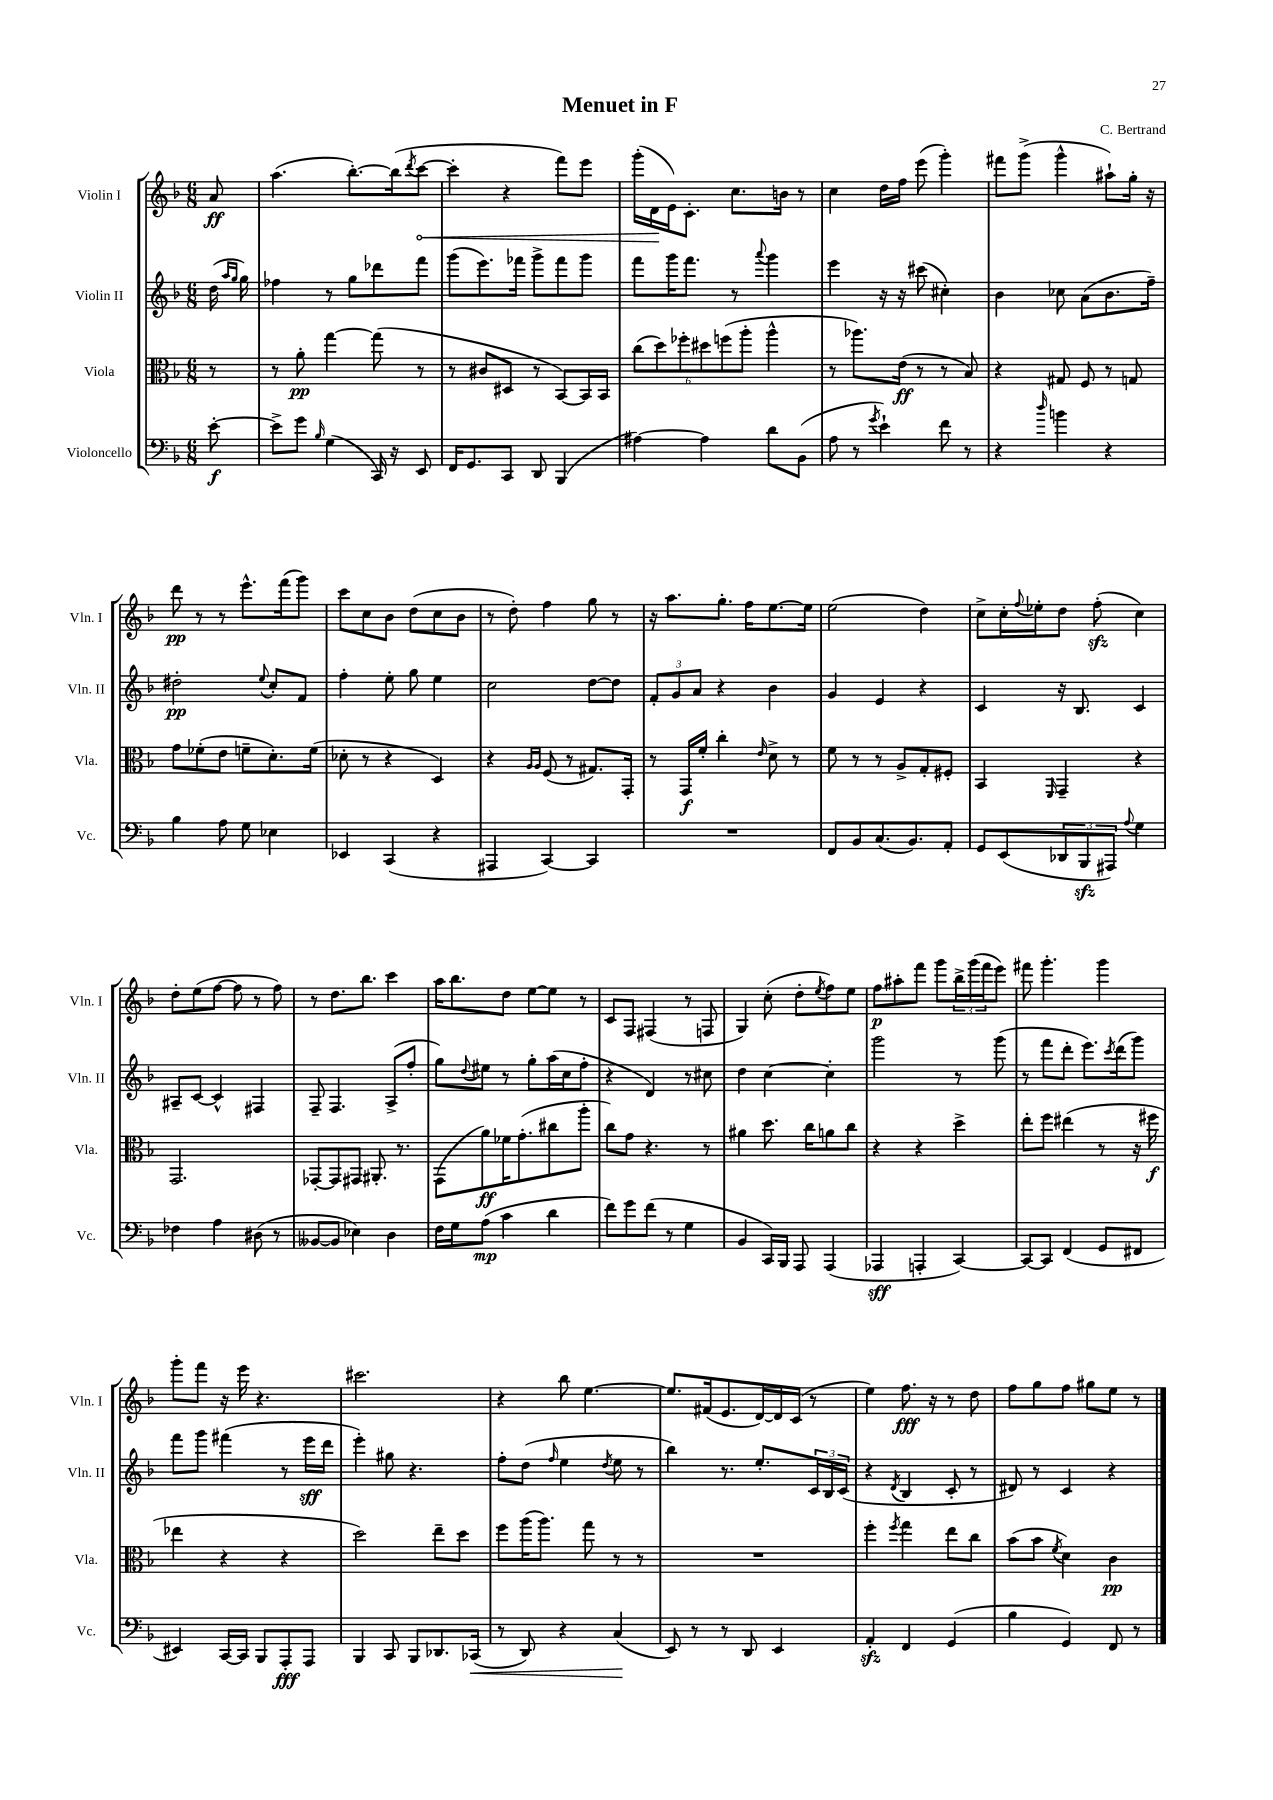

**kern	**dynam	**kern	**dynam	**kern	**dynam	**kern	**dynam
*part4	*part4	*part3	*part3	*part2	*part2	*part1	*part1
*staff4	*staff4	*staff3	*staff3	*staff2	*staff2	*staff1	*staff1
*I"Violoncello	*	*I"Viola	*	*I"Violin II	*	*I"Violin I	*
*I'Vc.	*	*I'Vla.	*	*I'Vln. II	*	*I'Vln. I	*
*clefF4	*	*clefC3	*	*clefG2	*	*clefG2	*
*k[b-]	*	*k[b-]	*	*k[b-]	*	*k[b-]	*
*M6/8	*	*M6/8	*	*M6/8	*	*M6/8	*
=	=	=	=	=	=	=	=
[8e'\	f	8r	.	(16dd\	.	8a/	ff
.	.	.	.	16qqaa/LL	.	.	.
.	.	.	.	16qqgg/JJ	.	.	.
.	.	.	.	16gg\)	.	.	.
=1	=1	=1	=1	=1	=1	=1	=1
8e^\L]	.	8r	.	4ff-X\	.	(4.aa\	.
8g\J	.	8a'\	pp	.	.	.	.
16qqB-/	.	.	.	.	.	.	.
(4G\	.	[4gg\	.	8r	.	.	.
.	.	.	.	8gg\L	.	[8.bb-'\L)	.
16CC/)	.	(8gg\]	.	8ddd-X\	.	.	.
16r	.	.	.	.	.	(16bb-\k]	.
.	.	.	.	.	.	8qddd/	.
!	!	!	!	!	!	!	!LO:HP:b
8EE/	.	8r	.	8fff\J	.	[8ccc\J	<
=2	=2	=2	=2	=2	=2	=2	=2
16FF/KL	.	8r	.	(8ggg\L	.	4ccc'\]	.
8.GG/	.	.	.	.	.	.	.
.	.	8c#X/L	.	8.eee\)	.	.	.
8CC/J	.	8D#X/J	.	.	.	4r	.
.	.	.	.	16fff-X\Jk	.	.	.
8DD/	.	8r	.	8ggg^\L	.	.	.
(4BBB-/	.	[8BB-/L)	.	8fff-\	.	8fff\L)	.
.	.	16BB-/L]	.	8ggg\J	.	8eee\J	.
.	.	16BB-/JJ	.	.	.	.	.
=3	=3	=3	=3	=3	=3	=3	=3
[4A#X\)	.	(12cc\L	.	8fff\L	.	(16ggg'\LL	.
.	.	.	.	.	.	16d\	.
.	.	12dd\)	.	.	.	.	.
.	.	.	.	16ggg\K	.	16e\J)	[
.	.	12ff-X'\	.	.	.	.	.
.	.	.	.	8.fff\J	.	8.c'\J	.
4A#\]	.	12dd#X\	.	.	.	.	.
.	.	(12ffn\	.	.	.	.	.
.	.	.	.	8r	.	8.cc\L	.
.	.	12aa'\J	.	.	.	.	.
.	.	.	.	8qqaaa/	.	.	.
8d\L	.	4aa^^\	.	4ggg\	.	.	.
.	.	.	.	.	.	16bn\Jk	.
(8BB-\J	.	.	.	.	.	8r	.
=4	=4	=4	=4	=4	=4	=4	=4
8A\	.	8r	.	4eee\	.	4cc\	.
8r	.	8.aa-X\L)	.	.	.	.	.
8qg/	.	.	.	.	.	.	.
4e`\)	.	.	.	16r	.	16dd\LL	.
.	.	(16e\Jk	ff	16r	.	16ff\JJ	.
.	.	8r	.	(8ccc#X\	.	(8eee\	.
8f\	.	8r	.	4cc#X'\)	.	4ggg'\)	.
8r	.	8B-/)	.	.	.	.	.
=5	=5	=5	=5	=5	=5	=5	=5
4r	.	4r	.	4b-\	.	8fff#X\L	.
.	.	.	.	.	.	(8ggg^\J	.
16qqdd/	.	.	.	.	.	.	.
4bn\	.	8G#X/	.	8cc-X\	.	4ggg^^\	.
.	.	8F/	.	(8a\L	.	.	.
4r	.	8r	.	8.b-\	.	8aa#X`\L)	.
.	.	8Gn/	.	.	.	16gg'\Jk	.
.	.	.	.	16ff~\Jk)	.	16r	.
!!LO:LB:g=z
=6	=6	=6	=6	=6	=6	=6	=6
4B-\	.	8g\L	.	2dd#X'\	pp	8ddd\	pp
.	.	(8f-X'\	.	.	.	8r	.
8A\	.	8e\J	.	.	.	8r	.
8G\	.	8fn~\L	.	.	.	8.eee^^\L	.
.	.	.	.	8qqee/	.	.	.
4E-X\	.	8.d'\)	.	8cc'/L	.	.	.
.	.	.	.	.	.	(16fff\k	.
.	.	.	.	8f/J	.	8ggg\J)	.
.	.	(16f\Jk	.	.	.	.	.
=7	=7	=7	=7	=7	=7	=7	=7
4EE-X/	.	8d-X'\	.	4ff'\	.	8ccc\L	.
.	.	8r	.	.	.	8cc\	.
(4CC/	.	4r	.	8ee'\	.	8b-\J	.
.	.	.	.	8gg\	.	(8dd\L	.
4r	.	4D/)	.	4ee\	.	8cc\	.
.	.	.	.	.	.	8b-\J	.
=8	=8	=8	=8	=8	=8	=8	=8
4AAA#X/	.	4r	.	2cc\	.	8r	.
.	.	.	.	.	.	8dd'\)	.
.	.	16qqA/LL	.	.	.	.	.
.	.	16qqA/JJ	.	.	.	.	.
[4CC/)	.	(8F/	.	.	.	4ff\	.
.	.	8r	.	.	.	.	.
4CC/]	.	8.G#X/L)	.	[8dd\L	.	8gg\	.
.	.	.	.	8dd\J]	.	8r	.
.	.	16GG'/Jk	.	.	.	.	.
=9	=9	=9	=9	=9	=9	=9	=9
2.r	.	8r	.	12f'/L	.	16r	.
.	.	.	.	.	.	8.aa\L	.
.	.	.	.	12g/	.	.	.
.	.	16GG/LL	f	.	.	.	.
.	.	.	.	12a/J	.	.	.
.	.	16f'/JJ	.	.	.	.	.
.	.	4cc'\	.	4r	.	8.gg'\J	.
.	.	.	.	.	.	16ff\KL	.
.	.	16qqe/	.	.	.	.	.
.	.	8d^\	.	4b-\	.	[8.ee\	.
.	.	8r	.	.	.	.	.
.	.	.	.	.	.	16ee\Jk]	.
=10	=10	=10	=10	=10	=10	=10	=10
8FF/L	.	8f\	.	4g/	.	(2ee\	.
8BB-/	.	8r	.	.	.	.	.
(8.C/	.	8r	.	4e/	.	.	.
.	.	8A^/L	.	.	.	.	.
8.BB-/)	.	.	.	.	.	.	.
.	.	8G'/	.	4r	.	4dd\)	.
8AA'/J	.	8F#X'/J	.	.	.	.	.
=11	=11	=11	=11	=11	=11	=11	=11
8GG/L	.	4BB-/	.	4c/	.	8cc^\L	.
(8EE/	.	.	.	.	.	16cc'\L	.
.	.	.	.	.	.	8qqff/	.
.	.	.	.	.	.	16ee-X'\J	.
.	.	16qqFF/	.	.	.	.	.
12DD-X/	.	4GG~/	.	16r	.	8dd\J	.
.	.	.	.	8.B-/	.	.	.
12BBB-zz/	.	.	.	.	.	.	.
.	.	.	.	.	.	(8ffzz'\	.
12AAA#X/J)	.	.	.	.	.	.	.
8qqA/	.	.	.	.	.	.	.
4G\	.	4r	.	4c/	.	4cc\)	.
!!LO:LB:g=z
=12	=12	=12	=12	=12	=12	=12	=12
4F-X\	.	2.GG/	.	8A#X~/L	.	8dd'\L	.
.	.	.	.	[8c/J	.	(8ee\	.
4A\	.	.	.	4c^^/]	.	[8ff\J	.
.	.	.	.	.	.	8ff\]	.
(8D#X\	.	.	.	4F#X/	.	8r	.
8r	.	.	.	.	.	8ff\)	.
=13	=13	=13	=13	=13	=13	=13	=13
[8BB--X/L	.	[8GG-X'/L	.	8F~/	.	8r	.
8BB--/J]	.	8GG-/]	.	4.F/	.	8.dd\L	.
4E-X\)	.	8GG#X/J	.	.	.	.	.
.	.	.	.	.	.	8.bb-\J	.
.	.	8.AA#X'/	.	.	.	.	.
4D\	.	.	.	(8A^/L	.	4ccc\	.
.	.	8.r	.	.	.	.	.
.	.	.	.	8ff'/J	.	.	.
=14	=14	=14	=14	=14	=14	=14	=14
16F\LL	.	(8GG\L	.	8gg\L)	.	16aa\KL	.
16G\J	.	.	.	.	.	8.bb-\	.
.	.	.	.	8qqdd/	.	.	.
(8A\J	mp	8a\)	ff	8ee#X\J	.	.	.
4c\	.	16f-X\K	.	8r	.	8dd\J	.
.	.	(8.g'\	.	.	.	.	.
.	.	.	.	8gg'\L	.	[8ee\L	.
4d\	.	8cc#X\	.	(16aa\L	.	8ee\J]	.
.	.	.	.	16cc\J	.	.	.
.	.	8aa'\J	.	8ff'\J	.	8r	.
=15	=15	=15	=15	=15	=15	=15	=15
8f\L)	.	8cc\L)	.	4r	.	8c/L	.
8g\	.	8g\J	.	.	.	8F/J	.
(8f\J	.	4.r	.	4d/)	.	(4F#X/	.
8r	.	.	.	.	.	.	.
4G\	.	.	.	8r	.	8r	.
.	.	8r	.	8cc#X\	.	8Fn/	.
=16	=16	=16	=16	=16	=16	=16	=16
4BB-/	.	4a#X\	.	4dd\	.	4G/)	.
16CC/LL)	.	8.dd\	.	[4cc\	.	(8cc'\	.
16BBB-/JJ	.	.	.	.	.	.	.
8AAA/	.	.	.	.	.	8dd'\L	.
.	.	16cc\KL	.	.	.	.	.
.	.	.	.	.	.	8qee/	.
(4AAA/	.	8an\	.	4cc'\]	.	8ff\)	.
.	.	8cc\J	.	.	.	8ee\J	.
=17	=17	=17	=17	=17	=17	=17	=17
4AAA-X/	sff	4r	.	2ggg\	.	8ff\L	p
.	.	.	.	.	.	8aa#X'\	.
4AAAn'/	.	4r	.	.	.	8fff\J	.
.	.	.	.	.	.	8ggg\L	.
[4CC/)	.	4dd^\	.	8r	.	24bb-^\L	.
.	.	.	.	.	.	(24ggg\	.
.	.	.	.	.	.	24fff\J	.
.	.	.	.	(8ggg\	.	8eee\J)	.
=18	=18	=18	=18	=18	=18	=18	=18
8CC/L_	.	8ee'\L	.	8r	.	8fff#X\	.
8CC/J]	.	8ff\J	.	8fff\L	.	4.ggg'\	.
(4FF/	.	(4ee#X\	.	8ddd'\J	.	.	.
.	.	.	.	8.eee\L)	.	.	.
8GG/L	.	8r	.	.	.	4ggg\	.
.	.	.	.	8qccc/	.	.	.
.	.	.	.	(16ddd\k	.	.	.
8FF#X/J	.	16r	.	8ggg\J)	.	.	.
.	.	16ff#X\	f	.	.	.	.
!!LO:LB:g=z
=19	=19	=19	=19	=19	=19	=19	=19
4EE#X/)	.	4ee-X\	.	8fff\L	.	8ggg'\L	.
.	.	.	.	8ggg\J	.	8fff\J	.
[16CC/LL	.	4r	.	(4fff#X\	.	16r	.
16CC/JJ]	.	.	.	.	.	16eee\	.
8BBB-/L	.	.	.	.	.	4.r	.
8AAA'/	fff	4r	.	8r	.	.	.
8AAA/J	.	.	.	16eee\LL	sff	.	.
.	.	.	.	16ddd\JJ	.	.	.
=20	=20	=20	=20	=20	=20	=20	=20
4BBB-/	.	2dd\)	.	4eee'\)	.	2.ccc#X\	.
8CC/	.	.	.	8gg#X\	.	.	.
8BBB-/L	.	.	.	4.r	.	.	.
8.DD-X/	.	8ee~\L	.	.	.	.	.
.	.	8dd\J	.	.	.	.	.
!	!LO:HP:b	!	!	!	!	!	!
(16CC-X/Jk	<	.	.	.	.	.	.
=21	=21	=21	=21	=21	=21	=21	=21
8r	.	8ff\L	.	8ff'\L	.	4r	.
8DD/)	.	(16aa\K	.	(8dd\J	.	.	.
.	.	8.aa\J)	.	.	.	.	.
.	.	.	.	16qqff/	.	.	.
4r	.	.	.	4ee\	.	8bb-\	.
.	.	8gg\	.	.	.	[4.ee\	.
.	.	.	.	8qdd/	.	.	.
(4C/	.	8r	.	8ee\	.	.	.
.	.	8r	.	8r	.	.	.
.	[	.	.	.	.	.	.
=22	=22	=22	=22	=22	=22	=22	=22
8EE/)	.	2.r	.	4bb-\)	.	8.ee/L]	.
8r	.	.	.	.	.	.	.
.	.	.	.	.	.	(16f#X/k	.
8r	.	.	.	8.r	.	8.e/	.
8DD/	.	.	.	.	.	.	.
.	.	.	.	8.ee'/L	.	[16d/L)	.
4EE/	.	.	.	.	.	16d/]	.
.	.	.	.	.	.	(16c/JJ	.
.	.	.	.	24c/L	.	8r	.
.	.	.	.	24B-/	.	.	.
.	.	.	.	(24c/JJ	.	.	.
=23	=23	=23	=23	=23	=23	=23	=23
4AAzz'/	.	4ff'\	.	4r	.	4ee\)	.
.	.	8qff/	.	8qd/	.	.	.
4FF/	.	4gg\	.	4B-/	.	8.ff\	fff
.	.	.	.	.	.	16r	.
(4GG/	.	8ee\L	.	8c'/	.	8r	.
.	.	8cc\J	.	8r	.	8dd\	.
=24	=24	=24	=24	=24	=24	=24	=24
4B-\	.	(8b-\L	.	8d#X/)	.	8ff\L	.
.	.	8b-\J	.	8r	.	8gg\	.
.	.	8qf/	.	.	.	.	.
4GG/)	.	4d\)	.	4c/	.	8ff\J	.
.	.	.	.	.	.	8gg#X\L	.
8FF/	.	4c\	pp	4r	.	8ee\J	.
8r	.	.	.	.	.	8r	.
==	==	==	==	==	==	==	==
*-	*-	*-	*-	*-	*-	*-	*-
